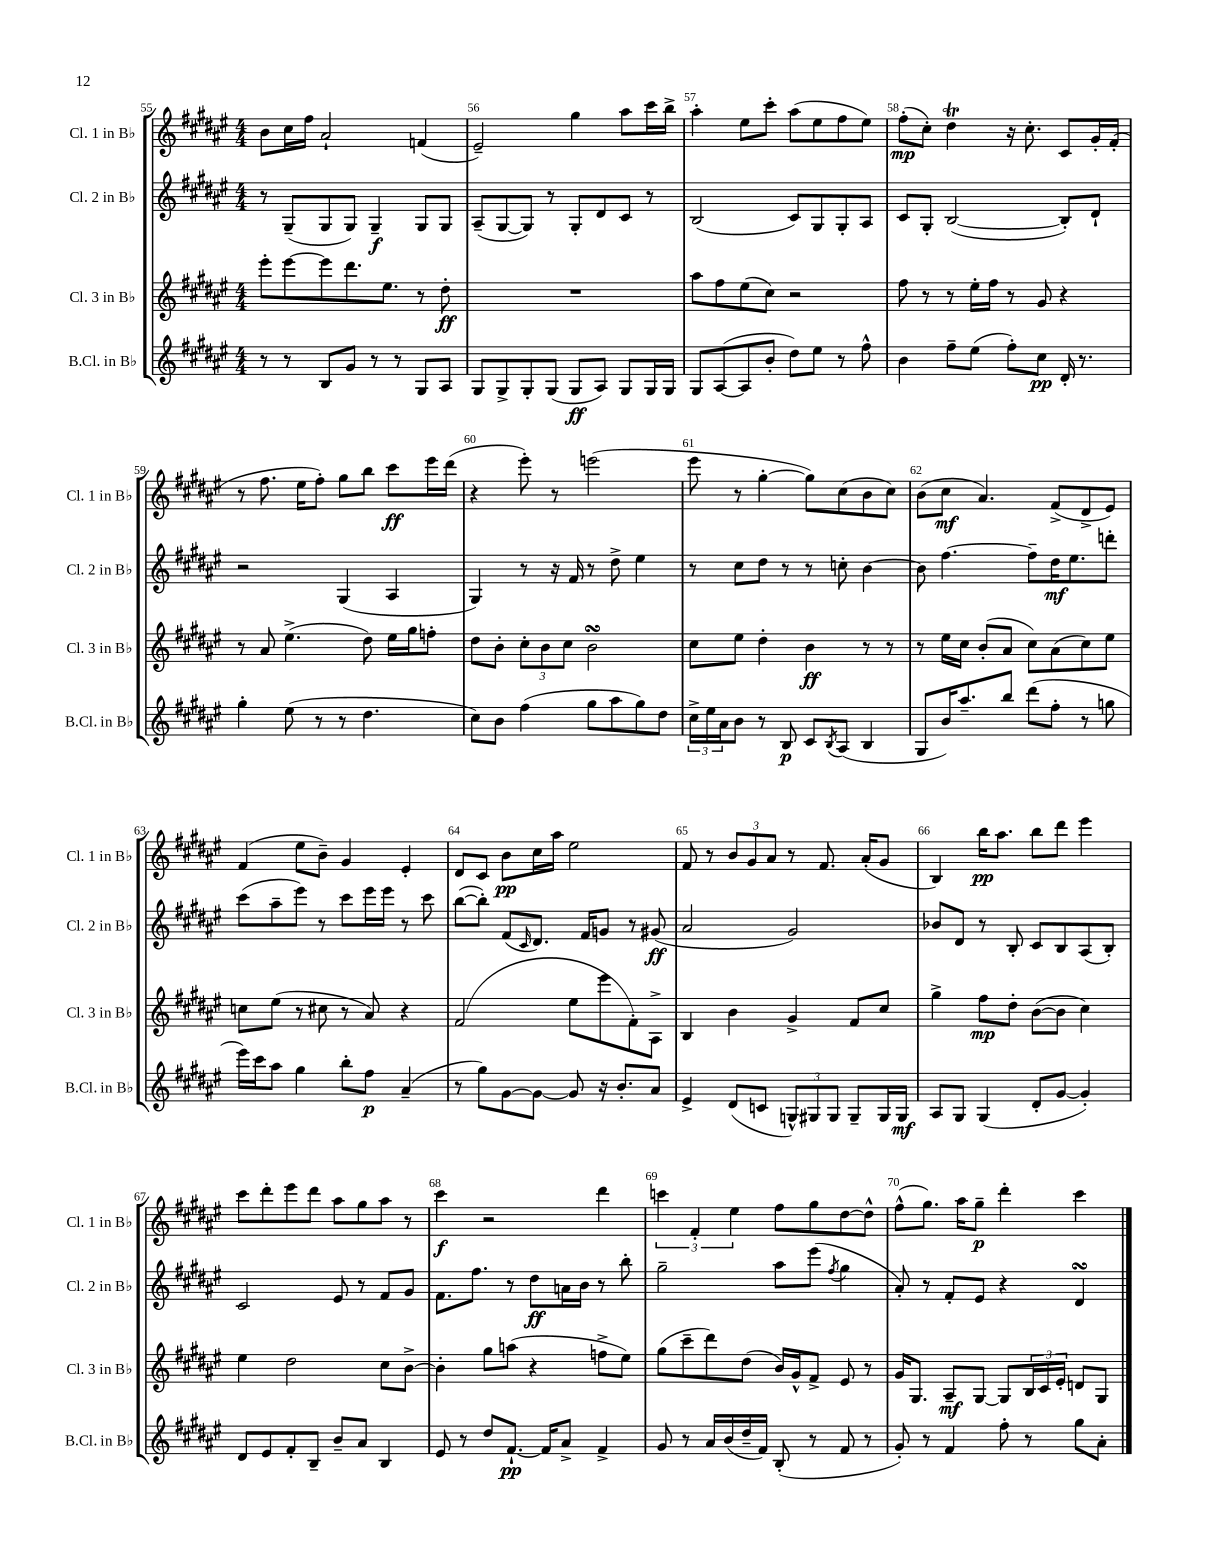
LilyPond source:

<<
\new StaffGroup <<
\new Staff = "s0" \with { instrumentName = "Cl. 1 in Bb" shortInstrumentName = "Cl. 1 in Bb" } {
    \clef treble \key fis \major \numericTimeSignature \time 4/4
    b'8 cis''16 fis''16 ais'2-! f'4( |
    eis'2--) gis''4 ais''8 cis'''16 b''16-> |
    ais''4-. eis''8 cis'''8-. ais''8( eis''8 fis''8 eis''8) |
    fis''8-.\mp( cis''8-.) dis''4\trill r16 cis''8.-. cis'8 gis'16-. fis'16-.( |
    r8 fis''8. eis''16 fis''8-.) gis''8 b''8 cis'''8\ff eis'''16 dis'''16( |
    r4 eis'''8-.) r8 e'''2( |
    eis'''8 r8 gis''4~-. gis''8) cis''8( b'8 cis''8) |
    b'8( cis''8\mf ais'4.) fis'8->( dis'8-> eis'8) |
    fis'4( eis''8 b'8--) gis'4 eis'4-. |
    dis'8 cis'8 b'8\pp cis''16 ais''16 eis''2 |
    fis'8 r8 \tuplet 3/2 { b'8 gis'8 ais'8 } r8 fis'8. ais'16-.( gis'8 |
    b4) b''16\pp ais''8. b''8 dis'''8 eis'''4 |
    cis'''8 dis'''8-. eis'''8 dis'''8 ais''8 gis''8 ais''8 r8 |
    cis'''4\f r2 dis'''4 |
    \tuplet 3/2 { c'''4 fis'4-. eis''4 } fis''8 gis''8 dis''8~ dis''8-^ |
    fis''8-^( gis''8.) ais''16 gis''8--\p dis'''4-. cis'''4 \bar "|." |
}
\new Staff = "s1" \with { instrumentName = "Cl. 2 in Bb" shortInstrumentName = "Cl. 2 in Bb" } {
    \clef treble \key fis \major \numericTimeSignature \time 4/4
    r8 gis8--( gis8 gis8) gis4--\f gis8 gis8 |
    ais8--( gis8~ gis8) r8 gis8-. dis'8 cis'8 r8 |
    b2( cis'8) gis8 gis8-. ais8 |
    cis'8 gis8-. b2~( b8-.) dis'8-! |
    r2 gis4( ais4 |
    gis4) r8 r16 fis'16 r8 dis''8-> eis''4 |
    r8 cis''8 dis''8 r8 r8 c''8-. b'4~ |
    b'8 fis''4.~ fis''8-- dis''16\mf eis''8. d'''8-. |
    cis'''8( ais''8-- eis'''8) r8 cis'''8 eis'''16 eis'''16 r8 cis'''8 |
    b''8~( b''8-.) fis'8( \grace { cis'16 } dis'8.) fis'16 g'8 r8 gis'8\ff( |
    ais'2 gis'2) |
    bes'8 dis'8 r8 b8-. cis'8 b8 ais8( b8-.) |
    cis'2 eis'8 r8 fis'8 gis'8 |
    fis'8. fis''8. r8 dis''8\ff a'16 b'16 r8 b''8-. |
    gis''2-- ais''8 eis'''8( \acciaccatura { fis''8 } gis''4 |
    ais'8-.) r8 fis'8-. eis'8 r4 dis'4\turn \bar "|." |
}
\new Staff = "s2" \with { instrumentName = "Cl. 3 in Bb" shortInstrumentName = "Cl. 3 in Bb" } {
    \clef treble \key fis \major \numericTimeSignature \time 4/4
    eis'''8-. eis'''8~ eis'''8 dis'''8. eis''8. r8 dis''8-.\ff |
    R1 |
    ais''8 fis''8 eis''8( cis''8) r2 |
    fis''8 r8 r8 eis''16-. fis''16 r8 gis'8 r4 |
    r8 ais'8 eis''4.->( dis''8) eis''16 gis''16 f''8-. |
    dis''8 b'8-. \tuplet 3/2 { cis''8-. b'8 cis''8 } b'2\turn |
    cis''8 eis''8 dis''4-. b'4\ff r8 r8 |
    r8 eis''16 cis''16 b'8-.( ais'8 cis''8) ais'8( cis''8) eis''8 |
    c''8 eis''8( r8 cis''8 r8 ais'8) r4 |
    fis'2( eis''8 eis'''8 fis'8-.) ais8-> |
    b4 b'4 gis'4-> fis'8 cis''8 |
    gis''4-> fis''8\mp dis''8-. b'8~( b'8 cis''4) |
    eis''4 dis''2 cis''8 b'8~-> |
    b'4-. gis''8 a''8( r4 f''8-> eis''8) |
    gis''8( cis'''8-- dis'''8) dis''8( b'16) gis'16-^ fis'8-> eis'8 r8 |
    gis'16 gis8. ais8--\mf gis8~ gis8 \tuplet 3/2 { b16 cis'16 eis'16-. } d'8 gis8 \bar "|." |
}
\new Staff = "s3" \with { instrumentName = "B.Cl. in Bb" shortInstrumentName = "B.Cl. in Bb" } {
    \clef treble \key fis \major \numericTimeSignature \time 4/4
    r8 r8 b8 gis'8 r8 r8 gis8 ais8 |
    gis8 gis8-> gis8-. gis8( gis8\ff ais8) gis8 gis16 gis16 |
    gis8 ais8~( ais8 b'8-. dis''8) eis''8 r8 fis''8-^ |
    b'4 fis''8-- eis''8( fis''8-.) cis''8\pp dis'16-. r8. |
    gis''4-. eis''8( r8 r8 dis''4. |
    cis''8) b'8 fis''4( gis''8 ais''8 gis''8) dis''8 |
    \tuplet 3/2 { cis''16-> eis''16 ais'16 } b'8 r8 b8\p cis'8 \acciaccatura { b8 } ais8( b4 |
    gis8 b'16) ais''8.-- b''8 dis'''8( fis''8-. r8 g''8 |
    eis'''16) cis'''16 ais''8 gis''4 b''8-. fis''8\p ais'4--( |
    r8 gis''8) gis'8~ gis'8~ gis'8 r16 b'8.-. ais'8 |
    eis'4-> dis'8( c'8 \tuplet 3/2 { g8-^) gis8 gis8 } gis8-- gis16 gis16\mf |
    ais8 gis8 gis4( dis'8-. gis'8~ gis'4-.) |
    dis'8 eis'8 fis'8-. b8-- b'8-- ais'8 b4 |
    eis'8 r8 dis''8 fis'8.~-!\pp fis'16 ais'8-> fis'4-> |
    gis'8 r8 ais'16 b'16( dis''16-- fis'16) b8-.( r8 fis'8 r8 |
    gis'8-.) r8 fis'4 fis''8-. r8 gis''8 ais'8-. \bar "|." |
}
>>
>>
\layout { \context { \Score currentBarNumber = #55 \override BarNumber.break-visibility = ##(#f #t #t) barNumberVisibility = #all-bar-numbers-visible } }
